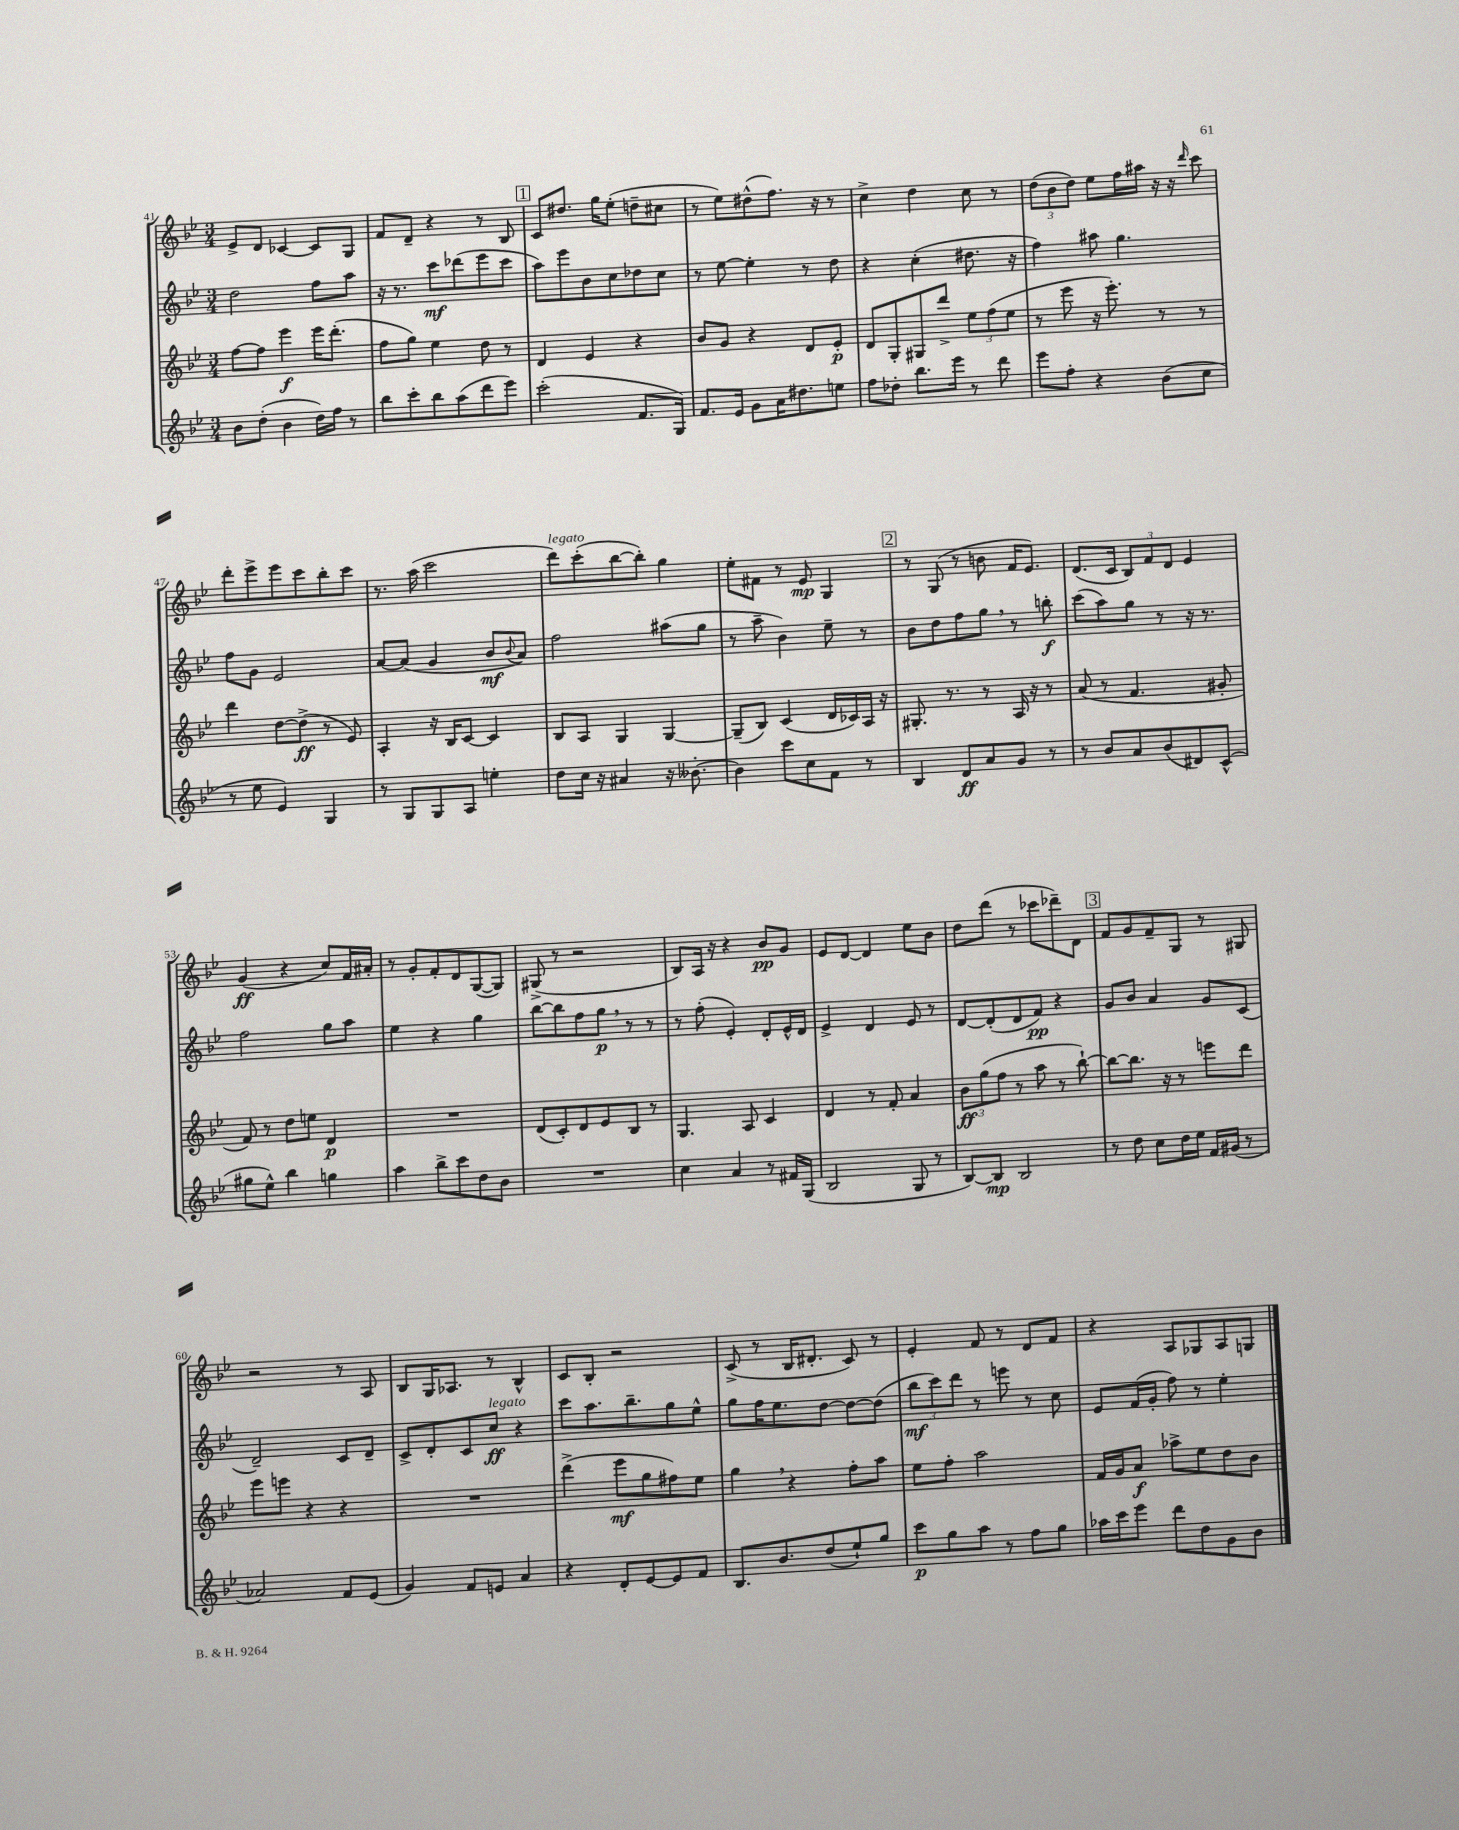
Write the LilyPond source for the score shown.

<<
\new StaffGroup <<
\new Staff = "s0" {
    \clef treble \key bes \major \numericTimeSignature \time 3/4
    ees'8-> d'8 ces'4~ ces'8 g8 |
    f'8 d'8-- r4 r8 bes8 |
    \mark \markup { \box "1" } c'8 dis''8. g''16 ees''8-.( d''8-- cis''8 |
    r8 ees''8) dis''8-^( f''8.) r16 r8 |
    c''4-> d''4 c''8 r8 |
    \tuplet 3/2 { d''8( bes'8 d''8) } ees''8 f''16 ais''16 r16 r16 \grace { d'''16 } c'''8 |
    d'''8-. ees'''8-> ees'''8 c'''8 bes''8-. c'''8 |
    r8. a''16( c'''2 |
    d'''8^\markup { \italic "legato" }) c'''8-.( bes''8~ bes''8-.) g''4 |
    ees''8-. fis'8 r8 ees'8\mp g4 |
    \mark \markup { \box "2" } r8 g8( r8 b'8 f'16 ees'8.) |
    d'8.( c'16 \tuplet 3/2 { bes8) f'8 d'8 } ees'4 |
    g'4\ff( r4 c''8) f'16 ais'16-. |
    r8 g'8-. f'8-. d'8 g8~( g8) |
    gis8->( r8 r2 |
    bes8) a16 r16 r4 bes'8\pp g'8 |
    ees'8 d'8~ d'4 ees''8 bes'8 |
    d''8 d'''8( r8 ces'''8 des'''8--) d'8 |
    \mark \markup { \box "3" } f'8 g'8 f'8-- g8 r8 gis8 |
    r2 r8 a8 |
    bes8 g16 aes8. r8 bes4-^ |
    c'8 bes8-. r2 |
    c'8->( r8 bes16 dis'8.-. c'8) r8 |
    ees'4-. f'8 r8 d'8 f'8 |
    r4 a8 ges8 a8 g8 \bar "|." |
}
\new Staff = "s1" {
    \clef treble \key bes \major \numericTimeSignature \time 3/4
    d''2 f''8 a''8 |
    r16 r8. c'''8\mf des'''8( ees'''8 c'''8 |
    \mark \markup { \box "1" } a''8) ees'''8 bes'8 c''8 des''8 c''8 |
    r8 ees''8~ ees''4-. r8 d''8 |
    r4 c''4-.( dis''8. r16 |
    f''4) ais''8 g''4. |
    f''8 g'8 ees'2 |
    a'8~ a'8( g'4 bes'8\mf \appoggiatura { bes'8 } a'8) |
    f''2 ais''8( g''8 |
    r8 a''8-- bes'4) ees''8-- r8 |
    \mark \markup { \box "2" } bes'8 d''8 f''8 g''8 \breathe r8 b''8-.\f |
    c'''8( a''8) g''8 r8 r16 r8. |
    f''2 g''8 a''8 |
    ees''4 r4 g''4 |
    bes''8~ bes''8 f''8 g''8\p \breathe r8 r8 |
    r8 f''8-.( ees'4-.) d'8-. ees'16-^ d'16 |
    ees'4-> d'4 ees'8 r8 |
    d'8~ d'8-.( d'8 f'8\pp) r4 |
    \mark \markup { \box "3" } g'8 bes'8 a'4 g'8 c'8( |
    d'2--) c'8 d'8-- |
    c'8-> d'8-. c'8 c''8\ff^\markup { \italic "legato" } r4 |
    c'''8 a''8. bes''8.-- g''8 ees''8-^ |
    g''8 f''16 ees''8. d''8~ d''8~ d''8( |
    \tuplet 3/2 { bes''8\mf c'''8) d'''8 } r8 e'''8 r8 c''8 |
    ees'8 f'16( g'16-. f''8) r8 ees''4-. \bar "|." |
}
\new Staff = "s2" {
    \clef treble \key bes \major \numericTimeSignature \time 3/4
    f''8~ f''8 ees'''4\f ees'''16 d'''8.-.( |
    f''8 g''8) ees''4 d''8 r8 |
    \mark \markup { \box "1" } d'4 ees'4 r4 |
    bes'8 g'8 r4 d'8 ees'8-.\p |
    d'8 g8-. gis8 d'''8-> \tuplet 3/2 { ees''8 f''8( ees''8 } |
    r8 ees'''8 r16 ees'''8.-.) r8 r8 |
    d'''4 d''8~ d''8->\ff( r8 ees'8) |
    a4-. r16 bes16 c'8~ c'4 |
    bes8 a8 g4 g4~ |
    g8--( bes8) c'4( d'16 ces'16) a16 r16 |
    \mark \markup { \box "2" } gis8.-. r8. r8 a16 r16 r8 |
    a'8( r8 f'4. gis'8-. |
    f'8) r8 d''8 e''8 d'4\p |
    R2. |
    d'8( c'8-.) d'8 ees'8 bes8 r8 |
    g4. a8 c'4 |
    d'4 r8 f'8-. a'4 |
    \tuplet 3/2 { bes'8\ff g''8( f''8 } r8 a''8 r8 bes''8~-!) |
    \mark \markup { \box "3" } bes''8~ bes''8. r16 r8 e'''8 d'''8 |
    ees'''8 e'''8 r4 r4 |
    R2. |
    d'''4->( ees'''8\mf g''8 fis''8) ees''8 |
    g''4 \breathe r4 f''8-. a''8 |
    ees''8 f''8-. a''2 |
    f'16 g'16 a'8\f aes''8-> ees''8 d''8 bes'8 \bar "|." |
}
\new Staff = "s3" {
    \clef treble \key bes \major \numericTimeSignature \time 3/4
    bes'8 d''8-.( bes'4 d''16) f''16 r8 |
    bes''8 c'''8-. bes''8 a''8( d'''8 ees'''8) |
    \mark \markup { \box "1" } c'''2-.( f'8. g16) |
    f'8. ees'16 g'8 a'16 dis''8. e''8 |
    f''8 des''8-. bes''8. ees'''16 r8 d'''8 |
    ees'''8 f''8-. r4 bes'8( c''8 |
    r8 ees''8 ees'4) g4 |
    r8 g8 g8 a8 e''4-. |
    d''8 c''16 r16 ais'4 r16 beses'8.~-. |
    beses'4 c'''8 c''8 f'8 r8 |
    \mark \markup { \box "2" } bes4 d'8\ff a'8 g'8 r8 |
    r8 bes'8 a'8 bes'8( dis'8) c'8-^( |
    gis''8 ees''8-^) bes''4 g''4 |
    a''4 bes''8-> c'''8 d''8 bes'8 |
    R2. |
    c''4 a'4 r8 fis'16 g16( |
    bes2 g8 r8 |
    bes8~) bes8\mp bes2 |
    \mark \markup { \box "3" } r8 d''8 c''8 d''16 ees''16 f'16 gis'16( r8 |
    aes'2) f'8 ees'8( |
    g'4) f'8 e'8 a'4 |
    r4 d'8-. ees'8~ ees'8 f'8 |
    bes8. bes'8. d''8( ees''8-!) g''8 |
    c'''8\p g''8 a''8 r8 f''8 g''8 |
    aes''16 c'''16 ees'''8 d'''8 d''8 g'8 bes'8 \bar "|." |
}
>>
>>
\layout { \context { \Score currentBarNumber = #41 } }
